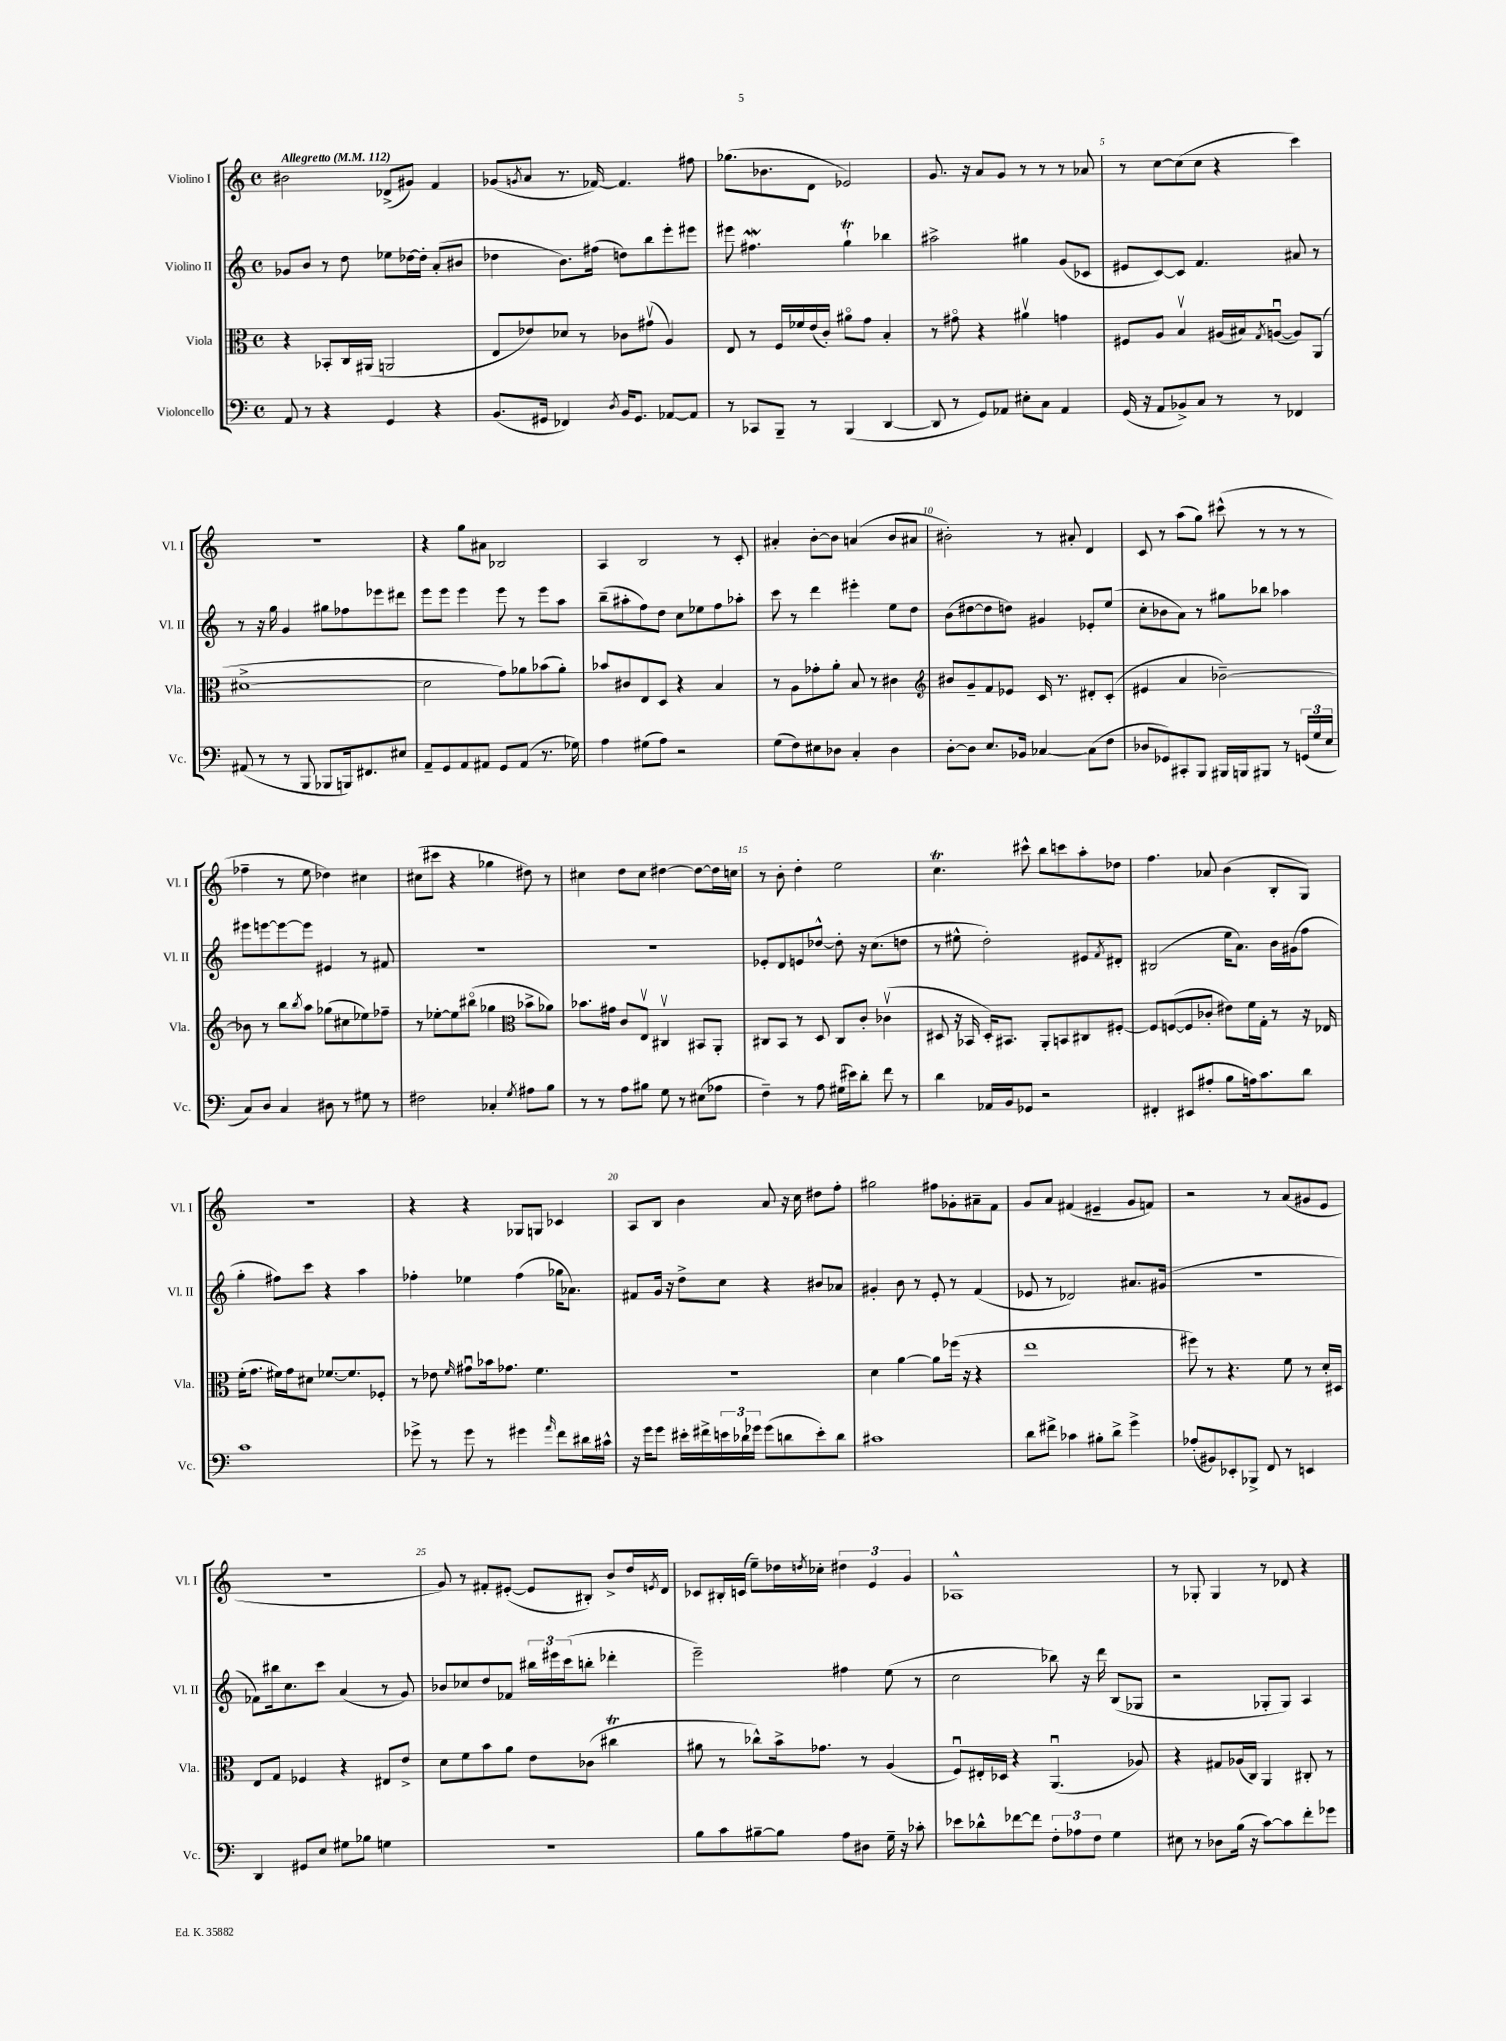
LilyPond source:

<<
\new StaffGroup <<
\new Staff = "s0" \with { instrumentName = "Violino I" shortInstrumentName = "Vl. I" } {
    \clef treble \key c \major \defaultTimeSignature \time 4/4 \tempo "Allegretto" 4 = 112
    bis'2 des'8->( gis'8) f'4 |
    ges'8( \acciaccatura { g'8 } a'8 r8. fes'16~) fes'4. fis''8 |
    ges''8.( bes'8. d'8 ees'2) |
    g'8. r16 a'8 g'8 r8 r8 r8 aes'8 |
    r8 c''8~ c''8( c''8 r4 c'''4) |
    R1 |
    r4 g''8 ais'8 bes2 |
    a4 b2 r8 c'8-. |
    ais'4-. b'8~-. b'8 a'4( b'8 ais'8 |
    bis'2-.) r8 ais'8-. d'4 |
    c'8 r8 a''8( g''8) cis'''8-^( r8 r8 r8 |
    fes''4-- r8 e''8 des''4) cis''4 |
    cis''8( cis'''8 r4 ges''4 dis''8) r8 |
    cis''4 d''8 cis''8 dis''4~ dis''8~ dis''16 c''16 |
    r8 b'8-. d''4-. e''2 |
    c''4.\trill cis'''8-^ b''8 c'''8 a''8-. des''8 |
    f''4. aes'8 b'4( b8-. g8) |
    R1 |
    r4 r4 ges8 g8 ces'4 |
    a8 b8 b'4 a'8 r16 c''16 dis''8 f''8-. |
    gis''2 fis''8 ges'8-. ais'8-- f'8 |
    g'8 a'8 fis'4( eis'4-- g'8 f'8) |
    r2 r8 a'8( gis'8 e'8 |
    R1 |
    g'8) r8 fis'8-. eis'8~-.( eis'8 bis8-.) b'8-> d''16 \acciaccatura { e'8 } d'16 |
    ces'8 bis16-. c'16( e''8--) des''16 \acciaccatura { d''8 } ces''16-. \tuplet 3/2 { dis''4 e'4 g'4 } |
    aes1-^ |
    r8 ges8-. ges4 r8 des'8 r4 \bar "|." |
}
\new Staff = "s1" \with { instrumentName = "Violino II" shortInstrumentName = "Vl. II" } {
    \clef treble \key c \major \defaultTimeSignature \time 4/4
    ges'8 b'8 r8 d''8 ees''8 des''16~ des''16-. a'8-.( bis'8 |
    des''4 b'8.) fis''16( d''8) b''8 e'''8-. eis'''8 |
    eis'''8 fis''4.\mordent g''4-!\trill bes''4 |
    ais''2-> gis''4 g'8( ces'8 |
    eis'8 c'8~) c'8 f'4. ais'8 r8 |
    r8 r16 g''16 g'4 gis''8 fes''8 ees'''8 dis'''8 |
    e'''8 e'''8 e'''4 e'''8 r8 e'''8 a''8 |
    b''8--( ais''8-. f''8) d''8 c''8 ees''8 f''8 aes''8-. |
    c'''8 r8 d'''4 eis'''4-. e''8 d''8 |
    b'8( dis''8~ dis''8 d''8) gis'4 ees'8-. e''8( |
    c''8-. bes'8 a'8) r8 gis''8 bes''8 aes''4 |
    eis'''8 e'''8~ e'''8~ e'''8 eis'4 r8 fis'8 |
    R1 |
    R1 |
    ees'8-. d'8 e'8 des''8~-^ des''8-. r16 c''8.( d''8 |
    r8 eis''8-^ d''2-.) eis'8 \acciaccatura { f'8 } dis'8-. |
    bis2( e''16 a'8.) b'16 gis'16( f''8 |
    g''4-. fis''8) c'''8 r4 a''4 |
    fes''4-. ees''4 fes''4( ges''16 aes'8.) |
    fis'8 g'16 r16 d''8-> c''8 r4 bis'8 aes'8 |
    gis'4-. b'8 r8 e'8-. r8 f'4( |
    ees'8 r8 des'2) ais'8. gis'16( |
    R1 |
    fes'8) bis''16 c''8. c'''8 a'4( r8 g'8) |
    bes'8 ces''8 d''8 fes'8 \tuplet 3/2 { bis''16 eis'''16 c'''16( } b''8-. des'''4-. |
    e'''2--) fis''4 e''8( r8 |
    c''2 bes''8) r16 d'''16 b8( ges8 |
    r2 ges8-. ges8) a4 \bar "|." |
}
\new Staff = "s2" \with { instrumentName = "Viola" shortInstrumentName = "Vla." } {
    \clef alto \key c \major \defaultTimeSignature \time 4/4
    r4 bes,8-. c16 ais,16( a,2 |
    e8 ees'8) des'8 r8 ces'8 gis'8\upbow( a4) |
    e8 r8 f16 fes'16 e'16( c'16-.) ais'8\flageolet g'8 b4-. |
    r8 gis'8\flageolet r4 ais'4\upbow g'4 |
    fis8 a8 b4\upbow ais16( bis16) \acciaccatura { g8 } a8~\downbow( a8) a,8( |
    dis'1~-> |
    dis'2 g'8) aes'8 bes'8( aes'8-.) |
    bes'8 cis'8 e8 d8 r4 b4 |
    r8 a8 ges'8-. a'8-. b8 r8 cis'4 |
    \clef treble bis'8 g'8-- f'8 ees'8 c'16 r8. dis'8-. c'8-.( |
    eis'4 a'4 bes'2~--) |
    bes'8 r8 b''8 \acciaccatura { b''8 } a''8 ges''8( cis''8 ees''8) fes''8-- |
    r8 ees''8~-. ees''8 bis''8\flageolet( ges''4 \clef alto bes'8-> aes'8) |
    bes'8. gis'16 c'8 e8\upbow cis4\upbow bis,8 a,8-. |
    cis8 b,8 r8 d8 cis8 c'8-. ces'4\upbow( |
    dis8 r16 bes,16 dis16-.) bis,8. a,8-. b,8 cis8 fis8~-. |
    fis8 f8~( f8 ces'8-. eis'8) f'16 g16-. r8 r16 ees16 |
    f'16-.( g'8. fis'16) g'16 dis'8 fes'8.~ fes'8. fes8-. |
    r8 ees'8 \grace { f'16 } gis'8\downbow bes'16 ges'8. f'4. |
    R1 |
    d'4 a'4~ a'8 fes''16( r16 r4 |
    e''1 |
    fis''8) r8 r4. f'8 r8 d'16-. dis16 |
    e8 g8 fes4 r4 eis8 e'8-> |
    d'8 f'8 b'8 a'8 e'8 ces'8( cis''4\trill |
    ais'8 r8 ces''8-^) b'16-> ges'8. r8 a4( |
    f8\downbow) eis16-. des16 r4 a,4.\downbow( aes8) |
    r4 gis8 aes16( c16) a,4 cis8-. r8 \bar "|." |
}
\new Staff = "s3" \with { instrumentName = "Violoncello" shortInstrumentName = "Vc." } {
    \clef bass \key c \major \defaultTimeSignature \time 4/4
    a,8 r8 r4 g,4 r4 |
    b,8.( gis,16 fes,4) \acciaccatura { d8 } b,16 gis,8. aes,8~ aes,8 |
    r8 ces,8 b,,8-- r8 b,,4( d,4~ |
    d,8 r8 g,8) aes,8 eis8-. c8 aes,4 |
    g,16( r16 a,8 bes,8->) c8 r8 r8 fes,4 |
    ais,8( r8 r8 b,,8 bes,,8 b,,16) fis,8. eis8 |
    a,8-- g,8 a,8 ais,8 g,8 ais,8( r8. ges16) |
    a4 gis8( a8) r2 |
    g8( f8) eis8 des8 c4-. des4 |
    d8~-. d8 e8. bes,16 ces4~ ces8( f8 |
    des8 ges,8) cis,8-. b,,8 bis,,16 b,,16 bis,,8 r8 \tuplet 3/2 { g,16( g16 e16 } |
    c8) d8 c4 dis8 r8 gis8 r8 |
    fis2 ces4-. \acciaccatura { g8 } ais8 b8 |
    r8 r8 a8 bis8 g8 r8 eis8( aes8 |
    f4--) r8 a8 gis16( eis'16) d'8-. f'8 r8 |
    d'4 aes,16 b,16 ges,8 r2 |
    fis,4-. eis,8( ais8-. b8 a16) c'8. d'8 |
    c'1 |
    ges'8-> r8 ges'8 r8 gis'4 \grace { a'16 } f'8 dis'16 cis'16-^ |
    r16 g'16 g'8 eis'16-. fis'16-> \tuplet 3/2 { e'16 des'16 ges'16 } ges'8( d'8 e'8-.) d'8 |
    cis'1 |
    d'8 fis'8-> ces'4 bis8-. d'8-> g'4-> |
    aes8-.( bis,8) ees,8-. bes,,8-> f,8 r8 e,4 |
    d,4 gis,8 e8 gis8 bes8 g4 |
    R1 |
    b8 c'8 bis8~-- bis8 a8 dis8 g16-- r16 ces'8-. |
    ees'8 des'8-^ fes'8~ fes'8 \tuplet 3/2 { f8-. aes8 f8 } g4 |
    eis8 r8 des8 b16( r16 c'8~) c'8 f'8-. ges'8 \bar "|." |
}
>>
>>
\layout { \context { \Score \override BarNumber.break-visibility = ##(#f #t #t) barNumberVisibility = #(every-nth-bar-number-visible 5) } }
